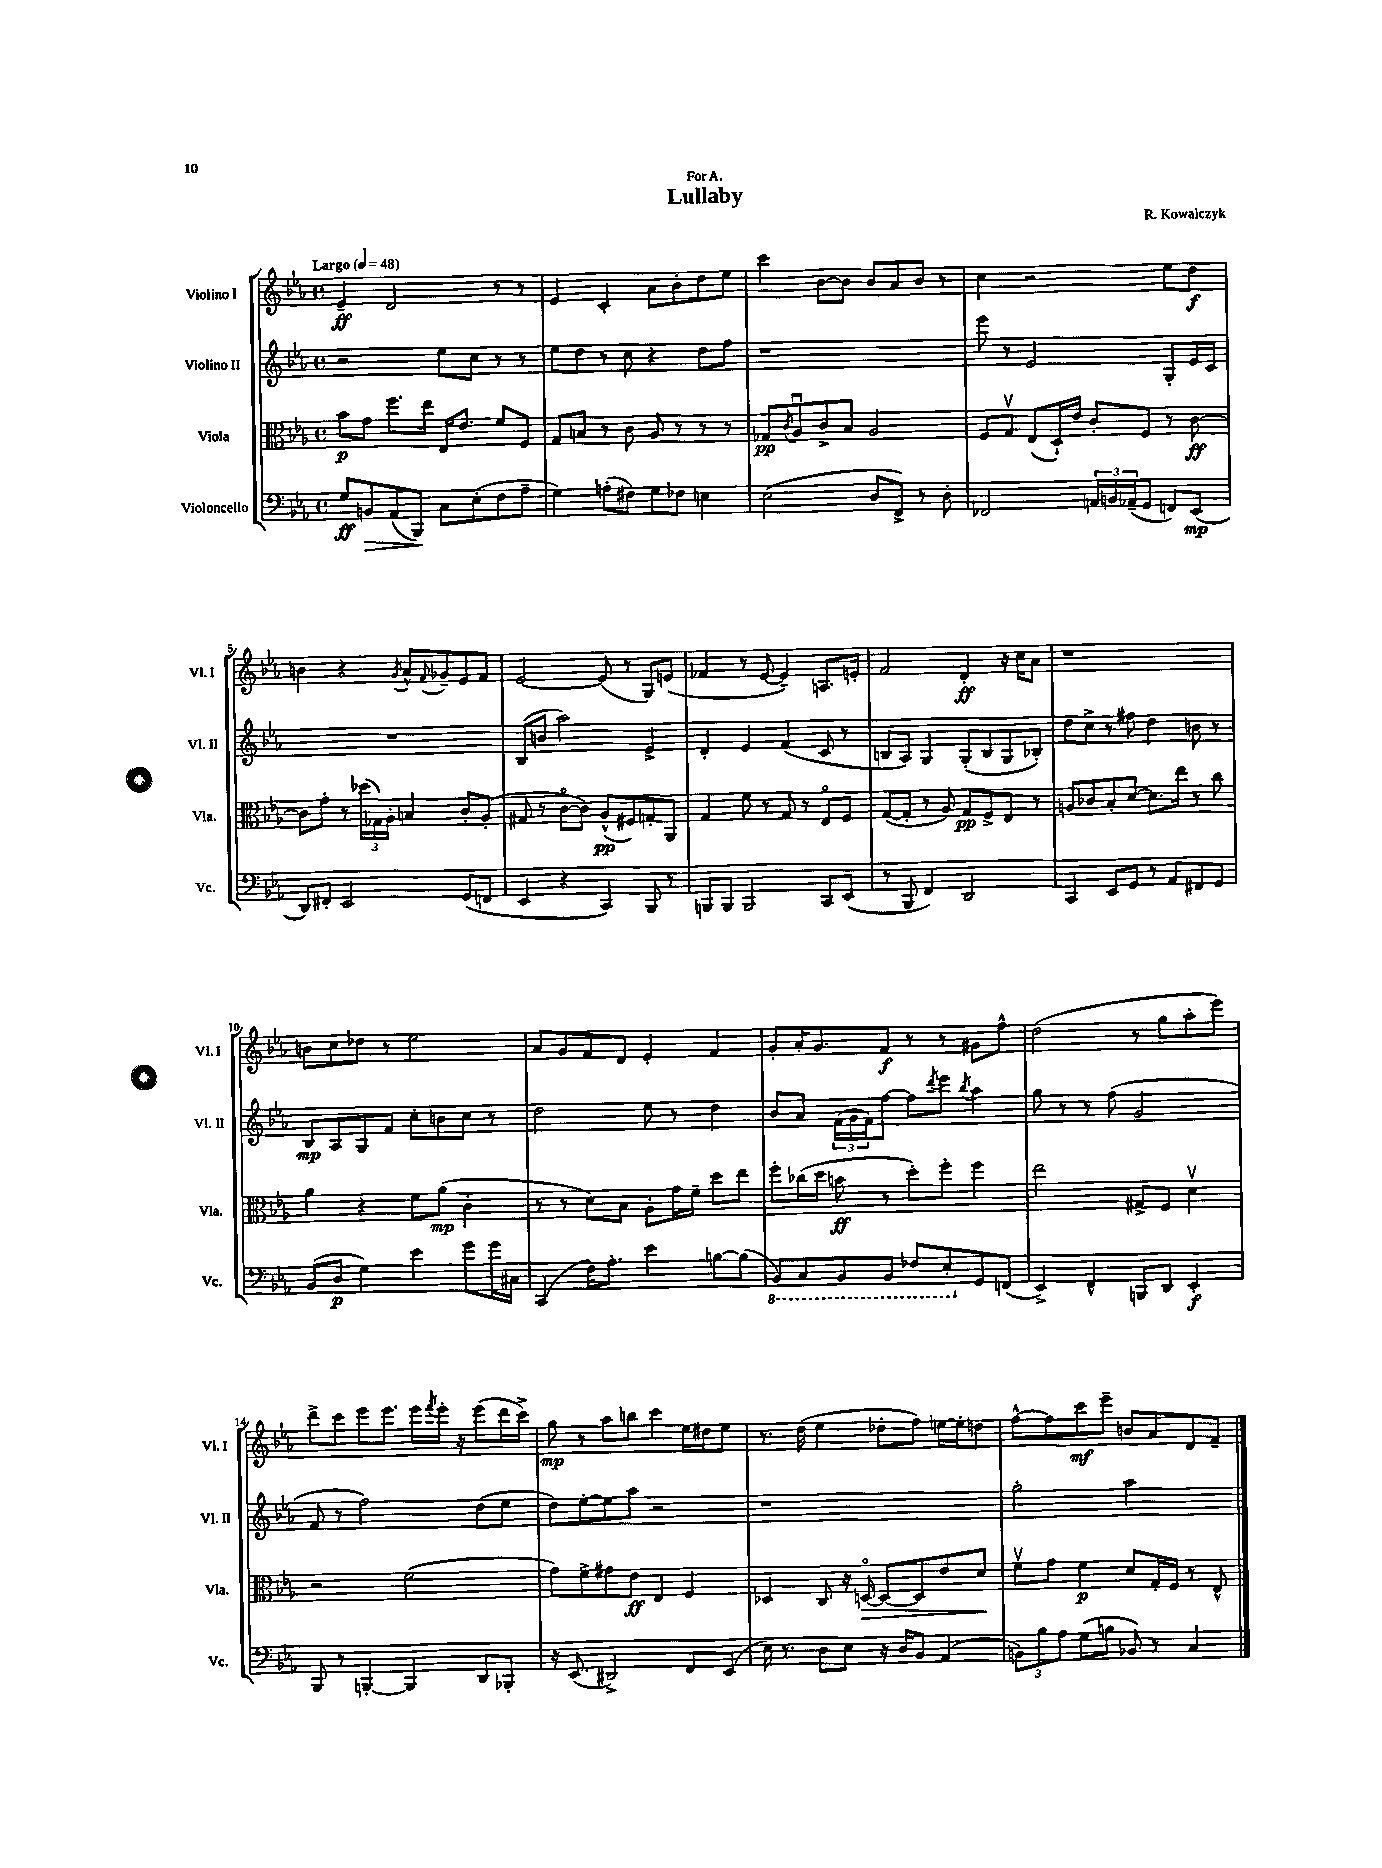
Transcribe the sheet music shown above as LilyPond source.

\header { title = "Lullaby" composer = "R. Kowalczyk" dedication = "For A." }
<<
\new StaffGroup <<
\new Staff = "s0" \with { instrumentName = "Violino I" shortInstrumentName = "Vl. I" } {
    \clef treble \key ees \major \defaultTimeSignature \time 4/4 \tempo "Largo" 4 = 48
    ees'4--\ff d'2 r8 r8 |
    ees'4 c'4-. aes'8 bes'8-. d''8 ees''8 |
    c'''4 bes'8~ bes'8 bes'8 aes'8 bes'8 r8 |
    c''4 r2 ees''8 d''8\f |
    b'4 r4 \acciaccatura { g'8 } aes'8-^ \appoggiatura { f'8 } ges'8-- ees'8 f'8 |
    ees'2~ ees'8( r8 g8) e'8( |
    fes'4 r8 ees'8~ ees'4--) a8. e'16-. |
    f'2 d'4-.\ff r16 c''16 aes'8 |
    r1 |
    b'8 c''8 des''8 r8 ees''2 |
    aes'8 g'8 f'8 d'8 ees'4-. f'4 |
    g'8-. aes'16-. g'8. f'8\f r8 r8 gis'8 f''8-^ |
    d''2( r8 g''8 aes''8-. ees'''8) |
    d'''8-> c'''8 ees'''8 ees'''8. ees'''16 \acciaccatura { f'''8 } ees'''16-. r16 ees'''8( d'''16 c'''16->) |
    g''8\mp r8 aes''8 b''8 c'''4 ees''16 dis''16 ees''8 |
    r8. d''16( ees''4 des''8-. f''8) e''16~ e''16-. d''8 |
    f''8~-^ f''8 c'''8\mf ees'''8-- b'8 aes'8 d'8 f'8-- \bar "|." |
}
\new Staff = "s1" \with { instrumentName = "Violino II" shortInstrumentName = "Vl. II" } {
    \clef treble \key ees \major \defaultTimeSignature \time 4/4
    r2 ees''8 c''8 r8 r8 |
    ees''8 d''8 r8 c''8 r4 d''8 f''8 |
    r1 |
    ees'''8 r8 ees'2 g8-. ees'16 c'16 |
    R1 |
    bes8( b'8 aes''2) ees'4-> |
    d'4-. ees'4 f'4( c'8 r8 |
    b8 aes8) g4 g8-.( b8 g8 bes8-.) |
    d''8 c''8-> r8 fis''8 d''4 b'8 r8 |
    bes8\mp aes8 g8 f'8 c''8-. b'8 c''8 r8 |
    d''2 ees''8 r8 d''4 |
    bes'8 aes'8 \tuplet 3/2 { f'16( g'16 f'16) } f''8~ f''8 \acciaccatura { d'''8 } ees'''8 \acciaccatura { bes''8 } aes''4 |
    g''8 r8 r8 f''8( g'2 |
    f'8 r8 f''2) d''8( ees''8 |
    d''8) ees''8~-. ees''8 aes''8 r2 |
    r1 |
    g''2-. aes''2 \bar "|." |
}
\new Staff = "s2" \with { instrumentName = "Viola" shortInstrumentName = "Vla." } {
    \clef alto \key ees \major \defaultTimeSignature \time 4/4
    bes'8\p g'8 f''8. ees''16 ees16 ees'8. f'8 f8 |
    g8 b8 r8 c'8 aes8 r8 r8 r8 |
    ges8\pp \acciaccatura { c'8 } aes8\downbow c'8-> bes8 aes2 |
    f8 g8\upbow ees8( d16-!) ees'16 c'8-. f8 r8 c'8~\ff |
    c'8 g'8-. r8 \tuplet 3/2 { des''16( ges16) aes16-. } b4 c'8-. aes8-.( |
    gis8 r8 c'8~\flageolet c'8) aes8-^\pp( fis8) g8-. aes,8 |
    g4 f'8 r8 g8 r8 ees8\flageolet f8 |
    g8~( g8-. r8 aes8) g8\pp f8-> ees8 r8 |
    a8 ces'8 bes8-. d'8~ d'8. ees''16 r8 c''8 |
    aes'4 r4 f'8 aes'8\mp( c'4-. |
    r8 r8 d'8) bes8 aes8-. g'16 f'16-- d''8 ees''8 |
    f''8-. ces''16( d''16 b'8\ff r8 d''8-.) f''8-. f''4 |
    ees''2 gis8-> f8 d'4\upbow |
    r2 f'2( |
    g'8) f'8-> gis'8 ees'8\ff ees4 f4 |
    des4 c8 r16 d16~\flageolet\> d8~ d8 ees'8 d'8\! |
    f'8\upbow g'8 f'4\p d'8 g16-. f16 r8 ees8-^ \bar "|." |
}
\new Staff = "s3" \with { instrumentName = "Violoncello" shortInstrumentName = "Vc." } {
    \clef bass \key ees \major \defaultTimeSignature \time 4/4
    g8\ff b,8\> aes,8( bes,,8\!) c8 ees8-.( f8 aes8-- |
    g4) a8-.( fis8) g8 fes8 e4 |
    ees2( d8 f,8->) r8 d8-. |
    fes,2 \tuplet 3/2 { a,16 b,16 aes,16--( } g,8 f,8) ees,8\mp( |
    d,8) fis,8-. ees,2 g,8( f,8 |
    ees,4 r4 c,4) bes,,8 r8 |
    b,,8 b,,8 b,,2 c,8 ees,8( |
    r8 bes,,8 f,4) d,2 |
    c,4 ees,8 g,8 r8 aes,8 fis,8 g,8 |
    bes,8( d8\p g4) ees'4 g'8 g'16 cis16 |
    c,4( f16) aes8.-. ees'4 b8~ b8( |
    \ottava #-1 bes,,8) c,8 bes,,8 bes,,8 fes,8 ees,8-. \ottava #0 g,8 f,8( |
    ees,4->) f,4-^ b,,8 d,8 ees,4-.\f |
    bes,,8 r8 b,,4~-. b,,4 d,8 bes,,8-. |
    r16 ees,8.( dis,2->) f,8 ees,8( |
    ees16) r8. d8 ees8 r16 d16 bes,8 aes,4( |
    \tuplet 3/2 { b,8) bes8 aes8 } g8( b8 bes,8) r8 c4 \bar "|." |
}
>>
>>
